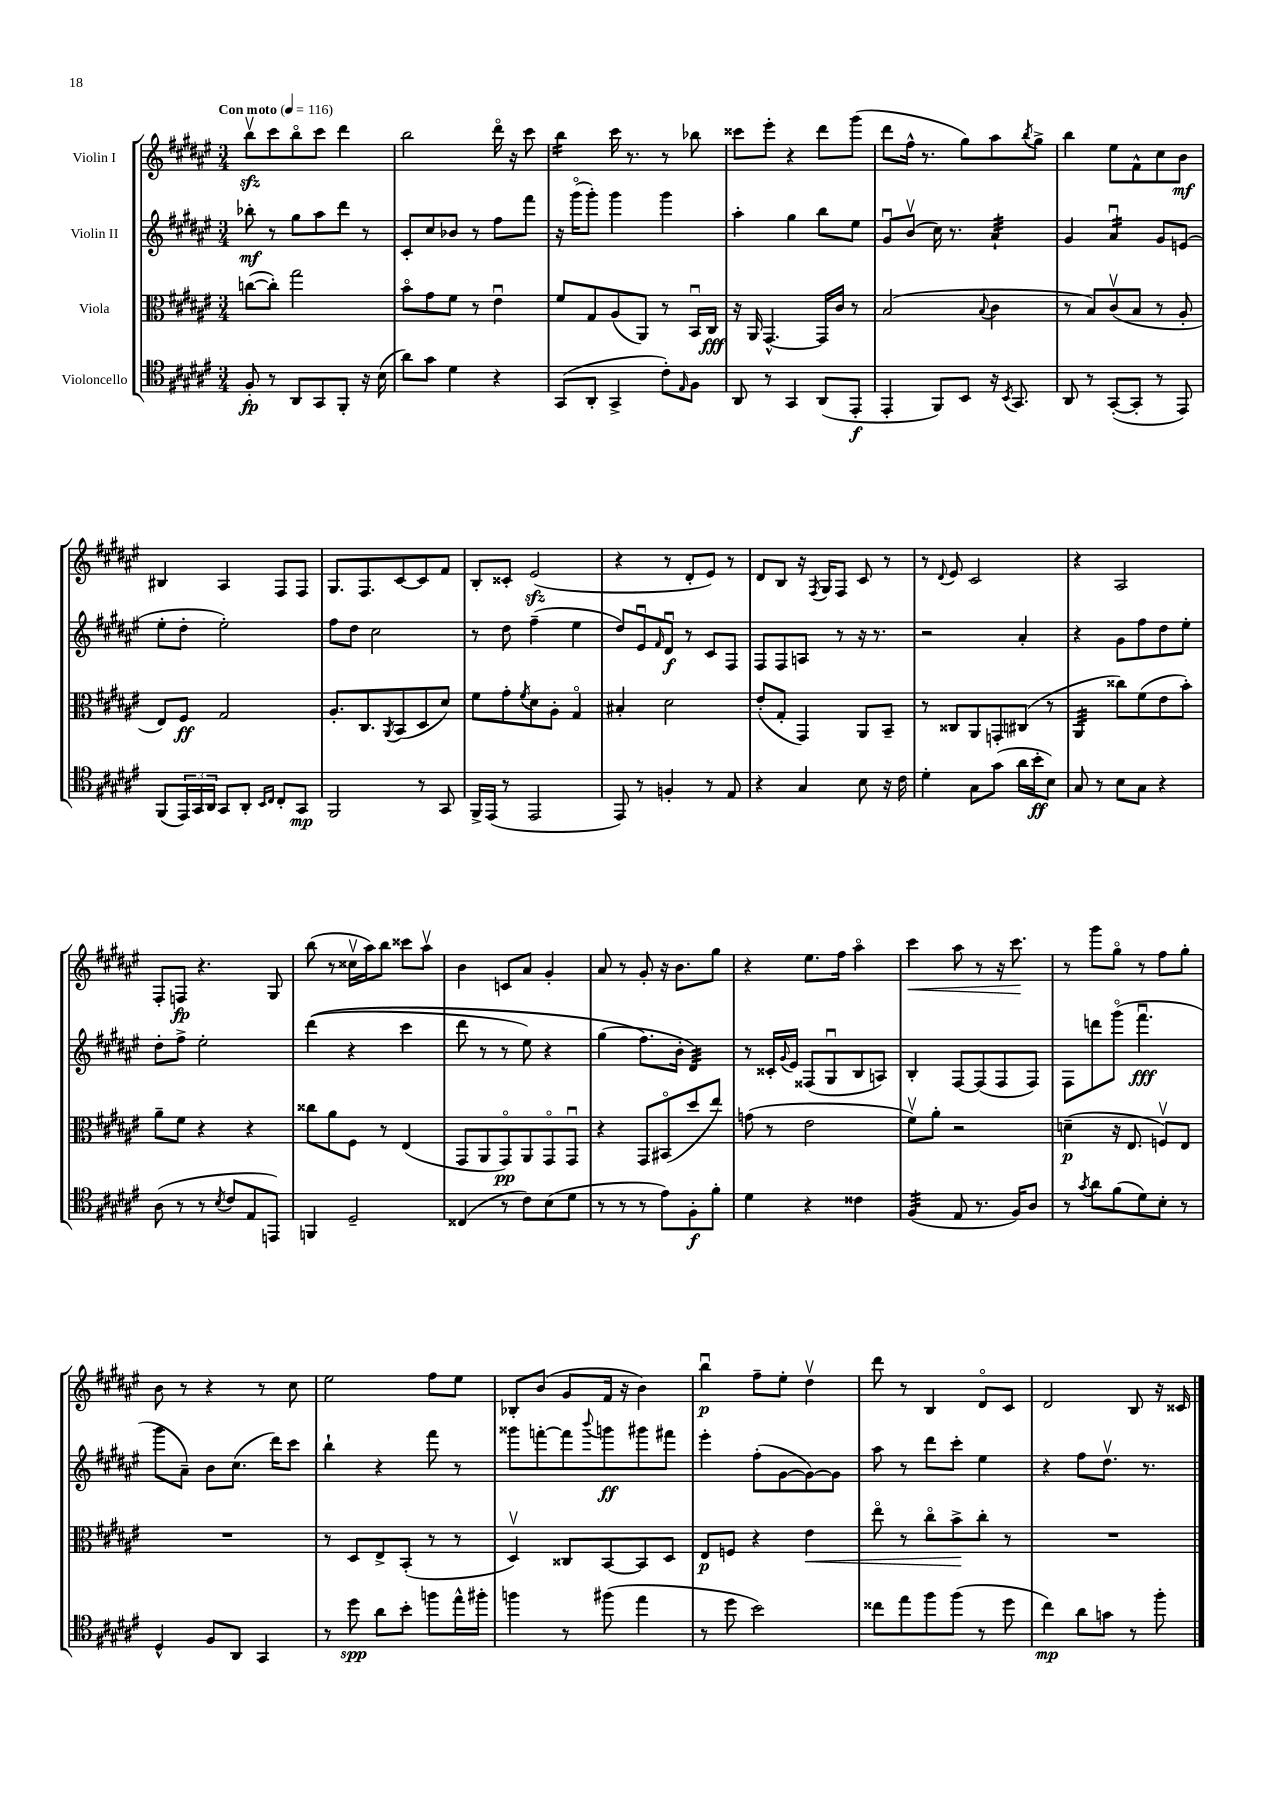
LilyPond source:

<<
\new StaffGroup <<
\new Staff = "s0" \with { instrumentName = "Violin I" } {
    \clef treble \key fis \major \numericTimeSignature \time 3/4 \tempo "Con moto" 4 = 116
    b''8\upbow\sfz cis'''8 b''8\flageolet cis'''8 dis'''4 |
    b''2 dis'''16\flageolet r16 cis'''8 |
    b''4:16 cis'''16 r8. r8 bes''8 |
    cisis'''8 eis'''8-. r4 dis'''8 gis'''8( |
    dis'''8 fis''16-^ r8. gis''8) ais''8 \acciaccatura { b''8 } gis''8-> |
    b''4 eis''8 fis'8-^ cis''8 b'8\mf |
    bis4 ais4 fis8 fis8 |
    gis8. fis8. cis'8~ cis'8 fis'8 |
    b8-. cisis'8-. eis'2\sfz( |
    r4 r8 dis'8-. eis'8) r8 |
    dis'8 b8 r16 \acciaccatura { fis8 } gis16 fis8 cis'8 r8 |
    r8 \appoggiatura { dis'8 } eis'8 cis'2 |
    r4 ais2 |
    fis8-. f8\fp r4. gis8 |
    b''8( r8 cisis''16\upbow ais''16) b''8 cisis'''8 ais''8\upbow |
    b'4 c'8 ais'8 gis'4-. |
    ais'8 r8 gis'8-. r16 b'8. gis''8 |
    r4 eis''8. fis''16 ais''4\flageolet |
    cis'''4\< ais''8 r8 r16 cis'''8.\! |
    r8 gis'''8 gis''8\flageolet r8 fis''8 gis''8-. |
    b'8 r8 r4 r8 cis''8 |
    eis''2 fis''8 eis''8 |
    bes8-. b'8( gis'8 fis'16 r16 b'4) |
    b''4\downbow\p fis''8-- eis''8-. dis''4\upbow |
    dis'''8 r8 b4 dis'8\flageolet cis'8 |
    dis'2 b8 r16 cisis'16 \bar "|." |
}
\new Staff = "s1" \with { instrumentName = "Violin II" } {
    \clef treble \key fis \major \numericTimeSignature \time 3/4
    bes''8-.\mf r8 gis''8 ais''8 dis'''8 r8 |
    cis'8-. cis''8 bes'8 r8 fis''8 fis'''8 |
    r16 gis'''16\flageolet( gis'''8-.) gis'''4 gis'''4 |
    ais''4-. gis''4 b''8 eis''8 |
    gis'8\downbow b'8\upbow( cis''16) r8. ais'4:32-! |
    gis'4 ais'4:16\downbow gis'8 e'8( |
    eis''8-. dis''8-. eis''2-.) |
    fis''8 dis''8 cis''2 |
    r8 dis''8 fis''4--( eis''4 |
    dis''8) eis'8\downbow \grace { fis'16 } dis'8\downbow\f r8 cis'8 fis8 |
    fis8 fis8 a8 r8 r16 r8. |
    r2 ais'4-. |
    r4 gis'8 fis''8 dis''8 eis''8-. |
    dis''8-. fis''8-> eis''2-. |
    dis'''4(\( r4 cis'''4 |
    dis'''8 r8 r8 eis''8) r4 |
    gis''4( fis''8.\) b'16-. dis'4:32) |
    r8 cisis'16-. \appoggiatura { gis'8 } eis'16 fisis8( gis8\downbow b8 a8) |
    b4-. fis8~ fis8( fis8 fis8) |
    fis8 d'''8 gis'''8\flageolet( fis'''4.\downbow\fff |
    gis'''8 ais'8--) b'8 cis''8.( dis'''16) cis'''8 |
    b''4-! r4 fis'''8 r8 |
    gisis'''8 f'''8~-. f'''8 \appoggiatura { b'''8 } g'''8\ff gis'''8 fis'''8 |
    eis'''4-. fis''8-.( gis'8~ gis'8~) gis'8 |
    ais''8 r8 dis'''8 cis'''8-. eis''4 |
    r4 fis''8 dis''8.\upbow r8. \bar "|." |
}
\new Staff = "s2" \with { instrumentName = "Viola" } {
    \clef alto \key fis \major \numericTimeSignature \time 3/4
    c''8~( c''8-.) gis''2 |
    b'8\flageolet gis'8 fis'8 r8 eis'4\downbow |
    fis'8 gis8 ais8( ais,8) r8 b,16\downbow cis16\fff |
    r16 ais,16 gis,4.~-^ gis,16 cis'16 r8 |
    b2( \appoggiatura { b8 } cis'4 |
    r8 b8) cis'8\upbow( b8 r8 ais8-. |
    eis8) fis8\ff gis2 |
    ais8.-. cis8. \acciaccatura { ais,8 } b,8( dis8 dis'8) |
    fis'8 gis'8-. \acciaccatura { fis'8 } dis'8 ais8-. gis4\flageolet |
    bis4-. dis'2 |
    eis'8-.( gis8-. gis,4) ais,8 b,8-- |
    r8 cisis8 ais,8 g,8-. cis8( r8 |
    ais,4:32 cisis''8) fis'8( eis'8 b'8-.) |
    ais'8-- fis'8 r4 r4 |
    cisis''8 ais'8 fis8 r8 eis4( |
    gis,8 ais,8 gis,8\flageolet\pp) ais,8 gis,8\flageolet gis,8\downbow |
    r4 gis,8 bis,8\flageolet( dis''8 eis''8) |
    g'8( r8 eis'2 |
    fis'8\upbow) ais'8-. r2 |
    d'4--\p( r16 eis8. f8\upbow) eis8 |
    R2. |
    r8 dis8 eis8-> b,8-.( r8 r8 |
    dis4\upbow) cisis8 b,8~ b,8 dis8 |
    eis8\p f8 r4 eis'4\< |
    eis''8\flageolet r8 cis''8\flageolet b'8->\! cis''8-. r8 |
    R2. \bar "|." |
}
\new Staff = "s3" \with { instrumentName = "Violoncello" } {
    \clef tenor \key fis \major \numericTimeSignature \time 3/4
    fis8-.\fp r8 ais,8 gis,8 fis,8-. r16 b16( |
    ais'8) gis'8 dis'4 r4 |
    gis,8( ais,8-. gis,4-> cis'8-.) \grace { eis16 } fis8 |
    ais,8 r8 gis,4 ais,8( eis,8-.\f |
    eis,4-. fis,8) b,8 r16 \acciaccatura { b,8 } gis,8. |
    ais,8 r8 gis,8~-.( gis,8-. r8 eis,8) |
    fis,8( \tuplet 3/2 { eis,16) gis,16 ais,16 } gis,8 ais,8-. \grace { b,16 cis16 } cis8-. gis,8\mp |
    fis,2 r8 gis,8 |
    fis,16-> eis,16( r8 eis,2 |
    eis,8) r8 f4-. r8 eis8 |
    r4 gis4 b8 r16 cis'16 |
    dis'4-. gis8 gis'8( ais'16 b'16-.\ff b8) |
    gis8 r8 b8 gis8 r4 |
    ais8( r8 r8 \acciaccatura { b8 } cis'8 eis8 e,8) |
    f,4 dis2-- |
    cisis4( r8 cis'8) b8( dis'8 |
    r8 r8 r8 eis'8) fis8-.\f fis'8-. |
    dis'4 r4 cisis'4 |
    fis4:32( eis8 r8. fis16) ais8 |
    r8 \acciaccatura { gis'8 } ais'8 fis'8( dis'8) b8-. r8 |
    dis4-^ fis8 ais,8 gis,4 |
    r8 dis''8\spp ais'8 b'8-. f''8 eis''16-^ fis''16-. |
    f''4 r8 fis''8( eis''4 |
    r8 dis''8 b'2) |
    cisis''8 eis''8 fis''8 fis''8( r8 dis''8 |
    cis''4\mp) ais'8 g'8 r8 fis''8-. \bar "|." |
}
>>
>>
\layout { \context { \Score \remove "Bar_number_engraver" } }
